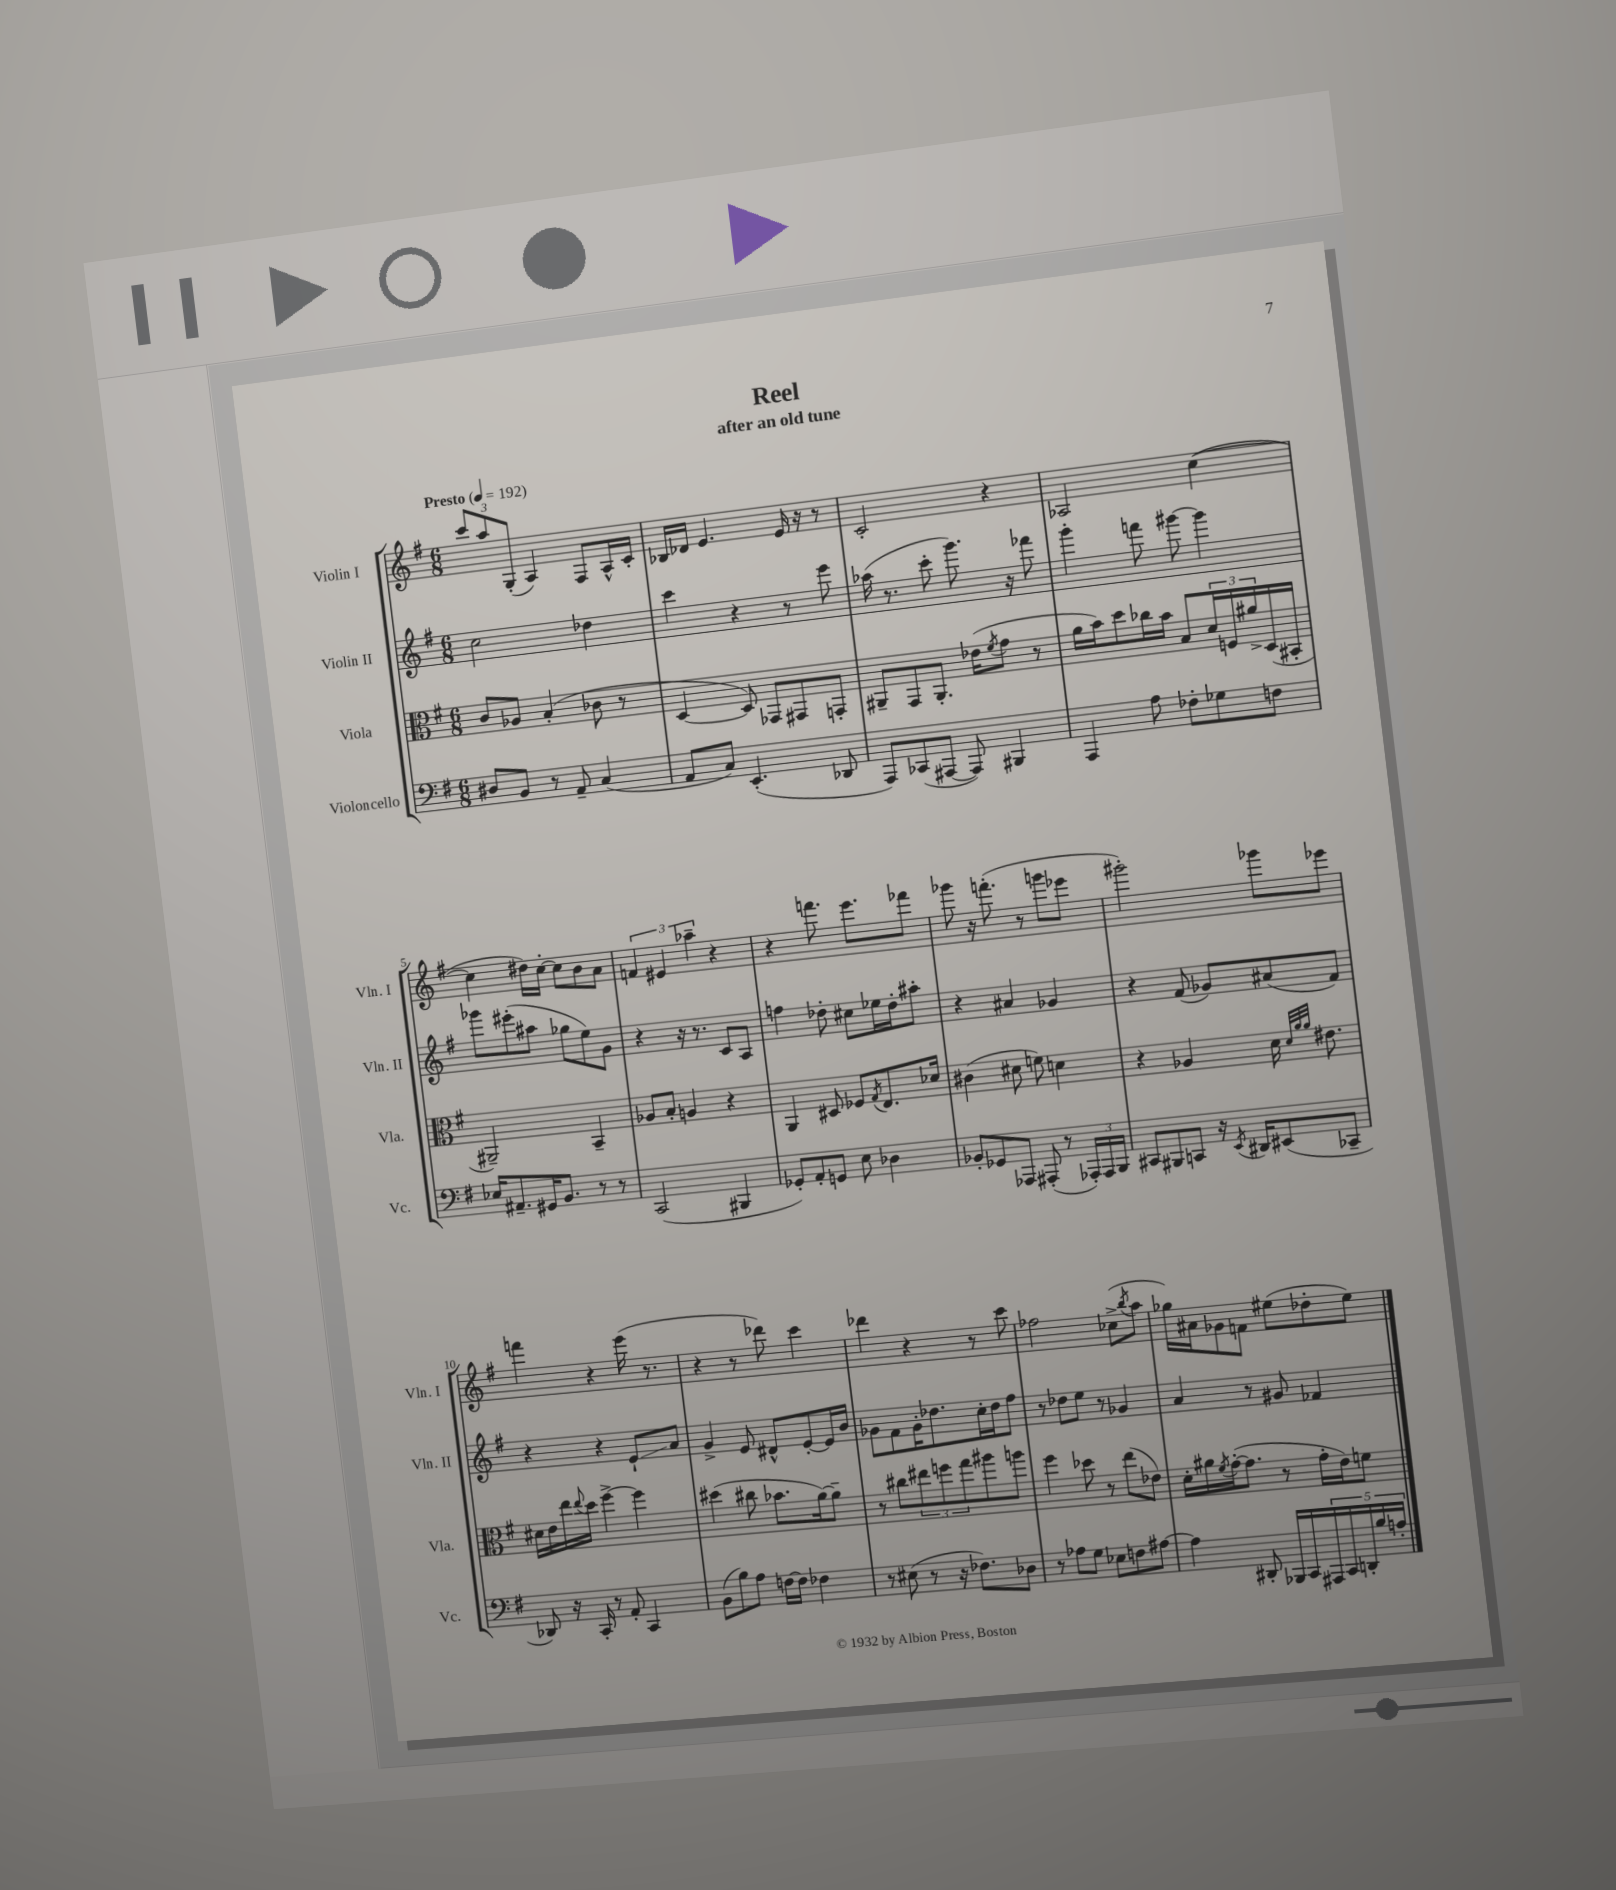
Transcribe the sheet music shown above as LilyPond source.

\header { title = "Reel" subtitle = "after an old tune" }
<<
\new StaffGroup <<
\new Staff = "s0" \with { instrumentName = "Violin I" shortInstrumentName = "Vln. I" } {
    \clef treble \key g \major \numericTimeSignature \time 6/8 \tempo "Presto" 4 = 192
    \tuplet 3/2 { c'''8 a''8 g8-.( } a4) fis8 a16-^ c'16-. |
    bes16 des'16 e'4. e'16 r16 r8 |
    c'2-. r4 |
    aes2 c''4~( |
    c''4 dis''16) c''16~-. c''8 b'8 a'8 |
    \tuplet 3/2 { f'4 eis'4 aes''4-- } r4 |
    r4 f'''8. e'''8. fes'''8 |
    ges'''8 r16 f'''8.-.( r8 g'''8 ees'''8 |
    gis'''2-.) ges'''8 ees'''8 |
    f'''4 r4 e'''16( r8. |
    r4 r8 des'''8) c'''4 |
    des'''4 r4 r8 c'''8 |
    fes''2 ces''8->( \acciaccatura { b''8 } a''8 |
    ges''16) ais'16 ges'8 f'8 eis''8( des''8-. eis''8) \bar "|." |
}
\new Staff = "s1" \with { instrumentName = "Violin II" shortInstrumentName = "Vln. II" } {
    \clef treble \key g \major \numericTimeSignature \time 6/8
    c''2 des''4 |
    c'''4 r4 r8 e'''8 |
    aes''16( r8. c'''8-. g'''8.) r16 fes'''8 |
    g'''4-. f'''8 gis'''8~ gis'''4 |
    ges'''8 eis'''8-.( ais''8 ges''8 e''8) g'8 |
    r4 r16 r8. c'8 a8 |
    f''4 des''8-. cis''8 ees''16 des''16-. ais''8-. |
    r4 ais'4 ges'4 |
    r4 fis'8( ges'8) ais'8( fis'8) |
    r4 r4 e'8-!\glissando a'8 |
    g'4-> e'8 dis'8-^ e'8~-. e'16 b'16 |
    ges'8 fis'8 ges'16-. des''8. c''16-. des''16 fis''8 |
    r8 des''8 e''8 r8 ges'4 |
    a'4 r8 gis'8 fes'4 \bar "|." |
}
\new Staff = "s2" \with { instrumentName = "Viola" shortInstrumentName = "Vla." } {
    \clef alto \key g \major \numericTimeSignature \time 6/8
    c'8 aes8 b4-.( ces'8 r8 |
    d4~ d8) ges,8 gis,8 g,8-. |
    ais,8-- g,8 ais,8.-. ees'16( \acciaccatura { fis'8 } g'8 r8 |
    a'16 b'16) d''8 ces''16 b'16 b8 \tuplet 3/2 { d'16 f16 ais'16-> } d16( bis,16-. |
    ais,2--) b,4-- |
    aes8 b8-. a4 r4 |
    a,4 dis8 fes8 \acciaccatura { g8 } e8. des'16 |
    cis'4( dis'8 f'8) d'4 |
    r4 aes4 d'16 \grace { d'32 a'32 a'32 } eis'8. |
    dis'16 e'16 e''16 \appoggiatura { e''8 } d''16 fis''4~-> fis''4 |
    dis''4( cis''8 bes'8. a'16~) a'8-- |
    r8 cis''8 \tuplet 3/2 { eis''8 f''8 g''8 } ais''8 a''8 |
    fis''4 des''8 r8 e''8( ees'8) |
    d'16-. ais'16 \acciaccatura { fis'8 } g'16~-.( g'8. r8 g'16-. e'16) f'8 \bar "|." |
}
\new Staff = "s3" \with { instrumentName = "Violoncello" shortInstrumentName = "Vc." } {
    \clef bass \key g \major \numericTimeSignature \time 6/8
    dis8 b,8 r8 a,8-- c4( |
    a,8 c8) e,4.-.( des,8 |
    a,,8) ces,8( ais,,8~ ais,,8) bis,,4 |
    a,,4 a8 fes8-. ges8 f8 |
    ees16 ais,8.-- gis,16 b,8. r8 r8 |
    c,2( bis,,4 |
    ges,8-.) a,8-. g,8 e8 des4 |
    bes,8-. ges,8 aes,,8 ais,,8-.( r8 \tuplet 3/2 { aes,,16-.) aes,,16 b,,16 } |
    cis,8 bis,,8 c,8 r16 \acciaccatura { e,8 } dis,16 eis,8( ces,8-- |
    des,8) r16 c,16-. r8 a,8-. c,4 |
    b,8( b8) a8 f16~ f16 fes4 |
    r8 eis8( r8 r16 fes8.) des8 |
    r8 aes8 g8 ees8 f8 ais8~ |
    ais4 dis,8-. bes,,16 c,16 \tuplet 5/4 { ais,,16 c,16 d,16-. b16 a16-. } \bar "|." |
}
>>
>>
